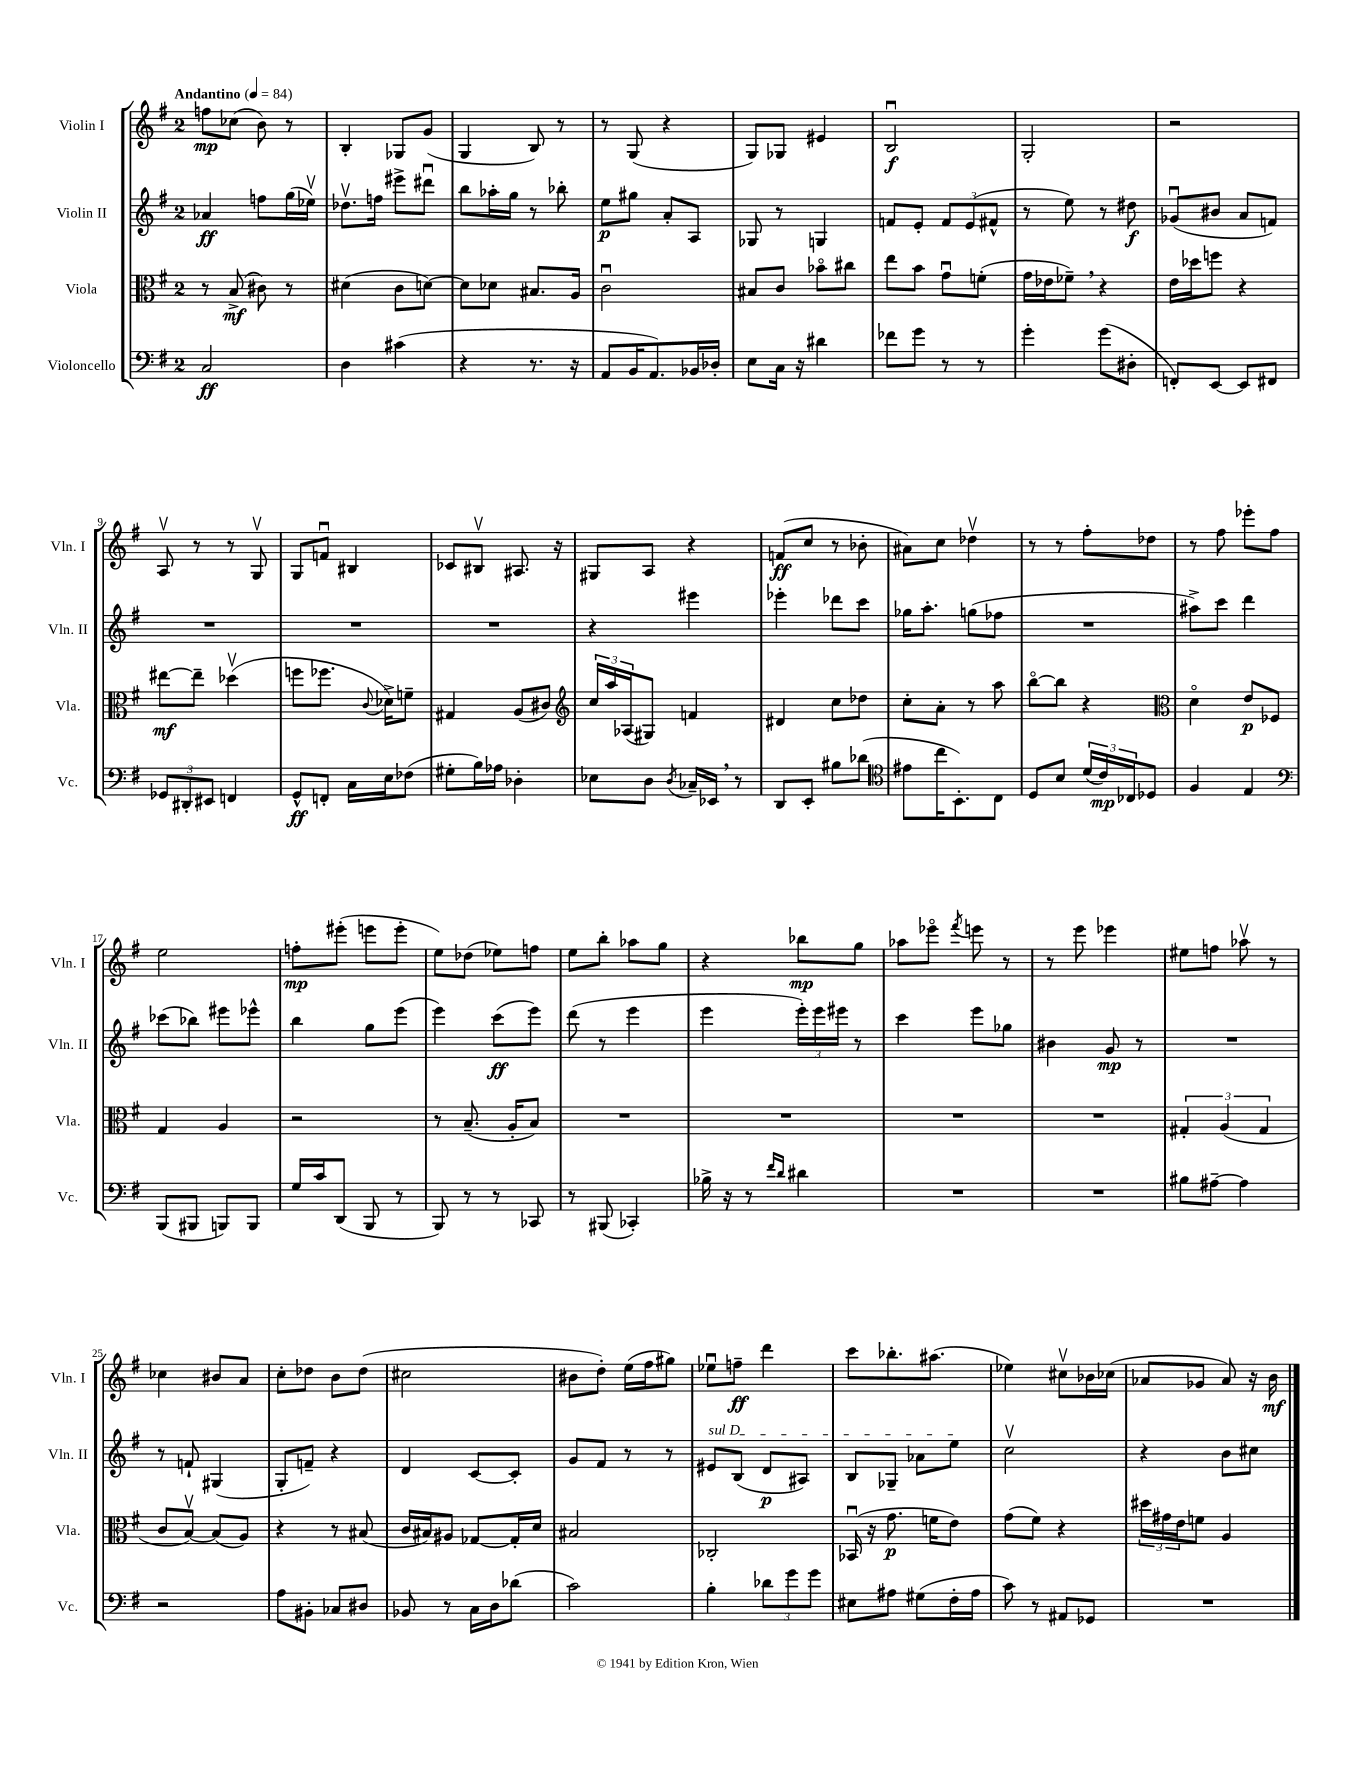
<<
\new StaffGroup <<
\new Staff = "s0" \with { instrumentName = "Violin I" shortInstrumentName = "Vln. I" } {
    \clef treble \key g \major \once \override Staff.TimeSignature.style = #'single-digit \time 2/4 \tempo "Andantino" 4 = 84
    f''8\mp ces''8( b'8) r8 |
    b4-. ges8 g'8( |
    g4 b8) r8 |
    r8 g8( r4 |
    g8) ges8 eis'4 |
    b2\downbow\f |
    g2-. |
    r2 |
    a8\upbow r8 r8 g8\upbow |
    g8 f'8\downbow bis4 |
    ces'8 bis8\upbow ais8. r16 |
    gis8 a8 r4 |
    f'8\ff( c''8 r8 bes'8-. |
    ais'8) c''8 des''4\upbow |
    r8 r8 fis''8-. des''8 |
    r8 fis''8 ees'''8-. fis''8 |
    e''2 |
    f''8-.\mp eis'''8-.( e'''8 e'''8-. |
    e''8) des''8( ees''8) f''8 |
    e''8 b''8-. aes''8 g''8 |
    r4 bes''8\mp g''8 |
    aes''8 ees'''8\flageolet \acciaccatura { fis'''8 } e'''8 r8 |
    r8 e'''8 ees'''4 |
    eis''8 f''8 aes''8\upbow r8 |
    ces''4 bis'8 a'8 |
    c''8-. des''8 b'8 des''8( |
    cis''2 |
    bis'8 d''8-.) e''16( fis''16 gis''8) |
    ees''8\downbow f''8--\ff d'''4 |
    c'''8 bes''8.-. ais''8.( |
    ees''4) cis''8\upbow bes'16 ces''16( |
    aes'8 ges'8 aes'8) r16 b'16\mf \bar "|." |
}
\new Staff = "s1" \with { instrumentName = "Violin II" shortInstrumentName = "Vln. II" } {
    \clef treble \key g \major \once \override Staff.TimeSignature.style = #'single-digit \time 2/4
    aes'4\ff f''8 g''16( ees''16\upbow) |
    des''8.\upbow f''16 eis'''8-> dis'''8\downbow |
    b''8 aes''16-. g''16 r8 bes''8-. |
    e''8\p gis''8 a'8-. a8 |
    ges8 r8 g4 |
    f'8 e'8-. \tuplet 3/2 { f'8 e'8( fis'8-^ } |
    r8 e''8) r8 dis''8\f |
    ges'8\downbow( bis'8 a'8 f'8) |
    R2 |
    R2 |
    R2 |
    r4 eis'''4 |
    ees'''4-. des'''8 c'''8 |
    ges''16 a''8.-. g''8( fes''8 |
    R2 |
    ais''8->) c'''8 d'''4 |
    ces'''8( bes''8) eis'''8 ees'''8-^ |
    b''4 g''8 e'''8( |
    e'''4) c'''8\ff( e'''8) |
    d'''8( r8 e'''4 |
    e'''4 \tuplet 3/2 { e'''16-.) e'''16 eis'''16 } r8 |
    c'''4 e'''8 ges''8 |
    bis'4 g'8\mp r8 |
    R2 |
    r8 f'8-! gis4( |
    g8-. f'8--) r4 |
    d'4 c'8~ c'8-. |
    g'8 fis'8 r8 r8 |
    \once \override TextSpanner.bound-details.left.text = \markup { \italic "sul D" } eis'8\startTextSpan b8( d'8\p ais8) |
    b8 ges8-- aes'8 e''8\stopTextSpan |
    c''2\upbow |
    r4 b'8 cis''8 \bar "|." |
}
\new Staff = "s2" \with { instrumentName = "Viola" shortInstrumentName = "Vla." } {
    \clef alto \key g \major \once \override Staff.TimeSignature.style = #'single-digit \time 2/4
    r8 b8->\mf( cis'8) r8 |
    dis'4( c'8 d'8~) |
    d'8 des'8 bis8. a16 |
    c'2\downbow |
    bis8 c'8 bes'8\flageolet cis''8 |
    e''8 b'8 g'8\downbow f'8-.( |
    g'16 ees'16 fes'8--) \breathe r4 |
    e'16 des''16 f''8 r4 |
    eis''8~\mf eis''8-- des''4\upbow( |
    f''8 fes''8. \appoggiatura { c'8 } des'16->) f'8-- |
    gis4 a8( cis'8) |
    \clef treble \tuplet 3/2 { c''16 a''16 aes16( } gis8) f'4 |
    dis'4 c''8 des''8 |
    c''8-. a'8-. r8 a''8 |
    b''8~\flageolet b''8 r4 |
    \clef alto d'4\flageolet e'8\p fes8 |
    g4 a4 |
    r2 |
    r8 b8.--( a16-. b8) |
    R2 |
    R2 |
    R2 |
    R2 |
    \tuplet 3/2 { gis4-. a4( gis4 } |
    c'8 b8~\upbow) b8( a8) |
    r4 r8 bis8( |
    c'16 bis16) ais8 ges8~ ges16-. d'16 |
    bis2 |
    ces2-. |
    bes,16\downbow( r16 g'8.\p f'16 e'8) |
    g'8( fis'8) r4 |
    \tuplet 3/2 { dis''16 gis'16 e'16 } f'8 a4 \bar "|." |
}
\new Staff = "s3" \with { instrumentName = "Violoncello" shortInstrumentName = "Vc." } {
    \clef bass \key g \major \once \override Staff.TimeSignature.style = #'single-digit \time 2/4
    c2\ff |
    d4 cis'4( |
    r4 r8. r16 |
    a,8 b,16 a,8.) bes,16 des16-. |
    e8 c16 r16 dis'4 |
    fes'8 g'8 r8 r8 |
    g'4-. g'8( dis8-. |
    f,8-.) e,8~ e,8 fis,8 |
    \tuplet 3/2 { ges,8 dis,8-. eis,8 } f,4 |
    g,8-^\ff f,8-. c16 e16 fes8( |
    gis8-. b16) aes16 des4-. |
    ees8 d8 \acciaccatura { d8 } ces16-- ees,16 \breathe r8 |
    d,8 e,8-. bis8 des'8( |
    \clef tenor eis'8 c''16 b,8.-.) c8 |
    d8 b8 \tuplet 3/2 { d'16( c'16\mp) ces16 } des8 |
    fis4 e4 |
    \clef bass b,,8( bis,,8 b,,8) b,,8 |
    g16 c'16 d,8( b,,8 r8 |
    b,,8) r8 r8 ces,8 |
    r8 bis,,8( ces,4-.) |
    bes16-> r16 r8 \grace { fis'16 d'16 } dis'4 |
    R2 |
    R2 |
    bis8 ais8~-- ais4 |
    r2 |
    a8 bis,8-. ces8 dis8 |
    bes,8 r8 c16 d16 des'8( |
    c'2) |
    b4-. \tuplet 3/2 { des'8 g'8 g'8 } |
    eis8 ais8 gis8( fis16-. ais16 |
    c'8) r8 ais,8 ges,8 |
    R2 \bar "|." |
}
>>
>>
